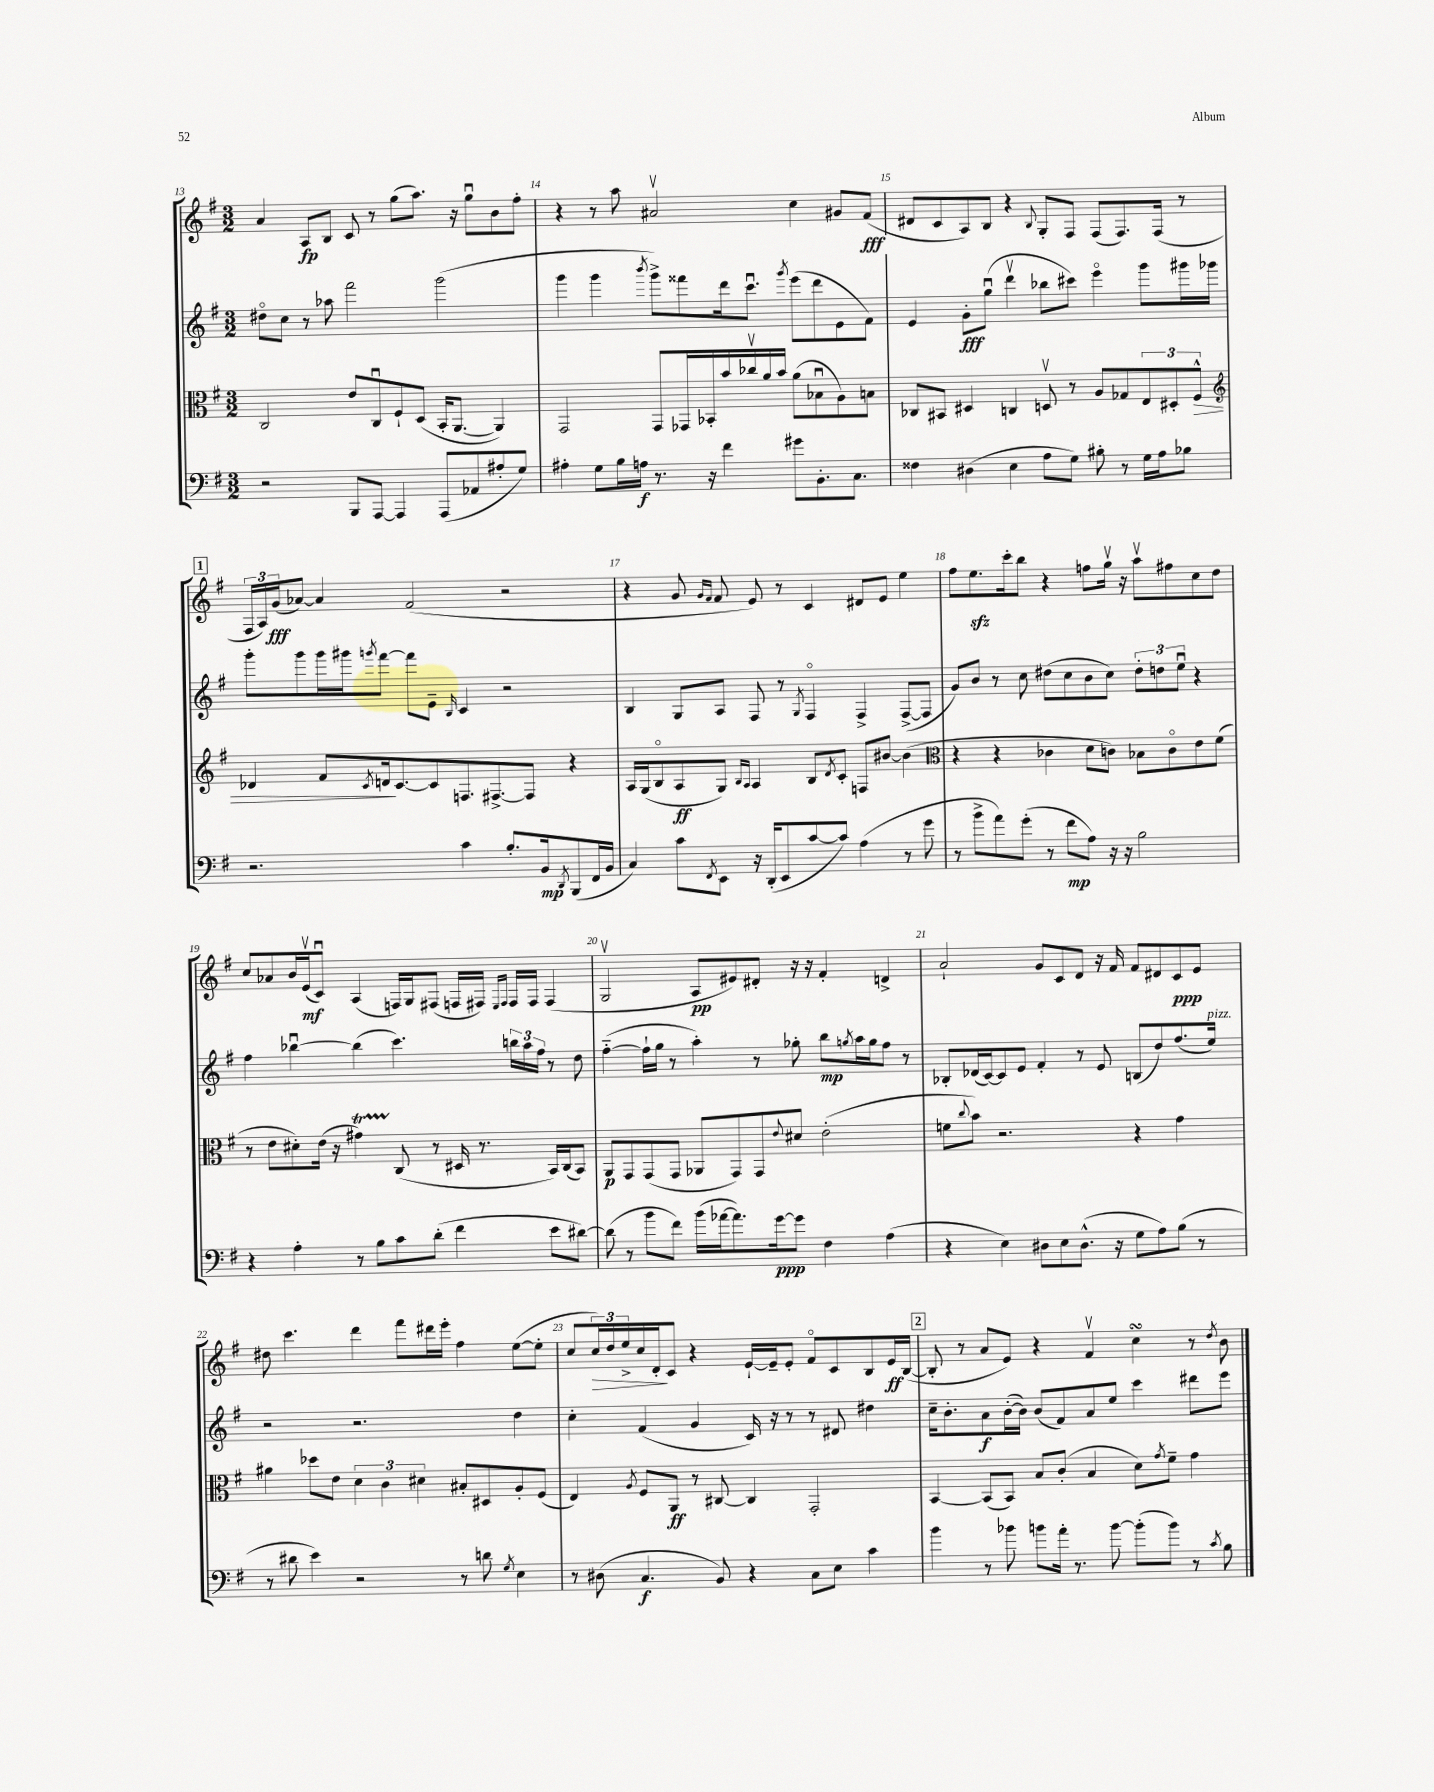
<<
\new StaffGroup <<
\new Staff = "s0" {
    \clef treble \key g \major \numericTimeSignature \time 3/2
    a'4 a8\fp b8 c'8 r8 g''8( a''8.) r16 g''8\downbow b'8 fis''8-. |
    r4 r8 a''8 ais'2\upbow c''4 gis'8 fis'8\fff( |
    dis'8 c'8 a8) b8 r4 \appoggiatura { b8 } g8-. fis8 fis8( fis8.) fis16( r8 |
    \mark \markup { \box "1" } \tuplet 3/2 { fis16 a16) g'16\fff( } aes'8~) aes'4 fis'2( r2 |
    r4 g'8 \grace { g'16 fis'16 } fis'8 e'8) r8 c'4 dis'8 e'8 e''4 |
    fis''8 e''8.\sfz c'''16-. b''8 r4 f''8 g''16\upbow r16 a''8\upbow fis''8 c''8 d''8 |
    c''8 aes'8 b'16 e'16\upbow\mf( c'8\downbow) a4( f16) g16 fis8( f16 fis16) \grace { e16 fis16 } fis16 fis16 fis4( |
    g2\upbow a8\pp eis'8) dis'8-. r16 r16 fis'4-. d'4-> |
    a'2-! g'8 c'8 d'8 r16 fis'16 fis'8 dis'8 c'8\ppp e'8 |
    dis''8 c'''4. d'''4 fis'''8 dis'''16 e'''16-. fis''4 e''8~( e''8-. |
    c''8 \tuplet 3/2 { c''16\>) d''16 e''16-> } c''16 d'16-.\! c'8 r4 e'16~-! e'16-- e'8-. fis'8\flageolet c'8 b8 e'16\ff b16~( |
    \mark \markup { \box "2" } b8-. r8 a'8 e'8) r4 fis'4\upbow c''4\turn r8 \acciaccatura { d''8 } b'8 \bar "|." |
}
\new Staff = "s1" {
    \clef treble \key g \major \numericTimeSignature \time 3/2
    dis''8\flageolet c''8 r8 aes''8 fis'''2 g'''2( |
    g'''4 g'''4 \acciaccatura { b'''8 } g'''8->) fisis'''8 d'''16 c'''8.\downbow \acciaccatura { g'''8 } e'''8( d'''8 e'8 fis'8) |
    e'4 g'8-.\fff g''8\downbow( d'''4\upbow bes''8 cis'''8) e'''4\flageolet g'''8 gis'''16 ges'''16 |
    \mark \markup { \box "1" } g'''8-. g'''8 g'''16 gis'''16 \acciaccatura { g'''8 } fis'''8~ fis'''8 e'8-- \grace { b16 } c'4 r2 |
    b4 g8 a8 fis8 r8 \acciaccatura { g8 } fis4\flageolet fis4-> fis8~->( fis8 |
    g'8) b'8 r8 c''8 dis''8( c''8 b'8 c''8) \tuplet 3/2 { dis''8-. d''8 e''8\downbow } r4 |
    fis''4 bes''4~\downbow bes''4( c'''4.) \tuplet 3/2 { b''16 a''16 fis''16 } r8 d''8 |
    fis''4~-_( fis''16-! g''16 r8 a''4-.) r8 ges''8-. b''8\mp \acciaccatura { g''8 } a''16 g''16 fis''8 r8 |
    bes8-. des'16( c'16~) c'8 e'8 fis'4-. r8 e'8 b8( d''8) fis''8.( e''16^\markup { \italic "pizz." }) |
    r2 r2. d''4 |
    c''4-. fis'4( g'4 c'16) r16 r8 r8 dis'8 dis''4 |
    \mark \markup { \box "2" } c''16-- b'8.-. a'8\f b'16~-.( b'16) b'8( fis'8) a'8 e''8 c'''4 dis'''8 e'''8 \bar "|." |
}
\new Staff = "s2" {
    \clef alto \key g \major \numericTimeSignature \time 3/2
    c2 e'8 c8\downbow fis8-! d8( b,16-. a,8.~ a,4) |
    g,2 g,8 ges,16 bes,16-. b'16 ces''16\upbow a'16 b'16 a'8( bes8\downbow a8) b8 |
    ces8 bis,8 dis4 c4 d8\upbow r8 a8 ges8 \tuplet 3/2 { e8 dis8-. fis8-^\> } |
    \mark \markup { \box "1" } \clef treble des'4 fis'8 \acciaccatura { c'8 } d'16\! c'8.~ c'8 f8. fis8.~-> fis8 r4 |
    a16 g16( b8\flageolet a8\ff g8) \grace { b16 a16 } a4 b8 \acciaccatura { d'8 } c'8-. f8 bis'8~ bis'4( |
    \clef alto r4 r4 ces'4 d'8 c'8) bes8 c'8\flageolet e'8 fis'8( |
    r8 e'8 dis'8-.) e'16( r16 gis'4\startTrillSpan) c8\stopTrillSpan( r8 dis16 r8. b,16) c16( b,8) |
    a,8\p g,8 g,8( g,8 aes,8 g,8) g,8 \appoggiatura { e'8 } dis'8 e'2-.( |
    f'8 \appoggiatura { c''8 } b'8) r2. r4 g'4 |
    ais'4 des''8 e'8 \tuplet 3/2 { d'4 c'4 dis'4 } bis8-. dis8 a8-. fis8( |
    e4) \acciaccatura { a8 } fis8 a,8\ff r8 cis8~ cis4 g,2-. |
    \mark \markup { \box "2" } b,4~ b,8( b,8) b8 c'8-.( b4 d'8) \acciaccatura { g'8 } fis'8-- g'4 \bar "|." |
}
\new Staff = "s3" {
    \clef bass \key g \major \numericTimeSignature \time 3/2
    r2 b,,8 a,,8~ a,,4 a,,8( aes,8 ais8-. g8) |
    ais4-. g8 b16 a16\f r8. r16 fis'4 gis'8 b,8.-. c8. |
    fisis4 dis4( e4 a8 g8) bis8-. r8 g16 a16 bes8 |
    \mark \markup { \box "1" } r2. c'4 b8.-. b,16\mp \acciaccatura { d,8 } b,,8( fis,16 b,16 |
    c4) c'8 \acciaccatura { fis,8 } e,8 r16 d,16-.( e,8 c'8~ c'8) a4( r8 g'8 |
    r8 b'8-> a'8) g'8-.( r8 fis'8\mp a8) r16 r16 b2 |
    r4 a4-. r8 b8 c'8 d'8-.( fis'4 e'8 dis'8~) |
    dis'8( r8 b'8 fis'8) b'16( aes'16~ aes'8.) g'16~\ppp g'8 fis4 a4( |
    r4 e4) dis8 e8 dis8.-^( r16 g8 a8) b8( r8 |
    r8 dis'8 e'4) r2 r8 d'8 \acciaccatura { g8 } e4 |
    r8 dis8( c4.\f b,8) r4 c8 e8 c'4 |
    \mark \markup { \box "2" } b'4 r8 bes'8 b'8 a'16-. r8. b'8~ b'8-.( b'8) r8 \acciaccatura { c'8 } b8 \bar "|." |
}
>>
>>
\layout { \context { \Score currentBarNumber = #13 \override BarNumber.break-visibility = ##(#f #t #t) barNumberVisibility = #all-bar-numbers-visible } }
